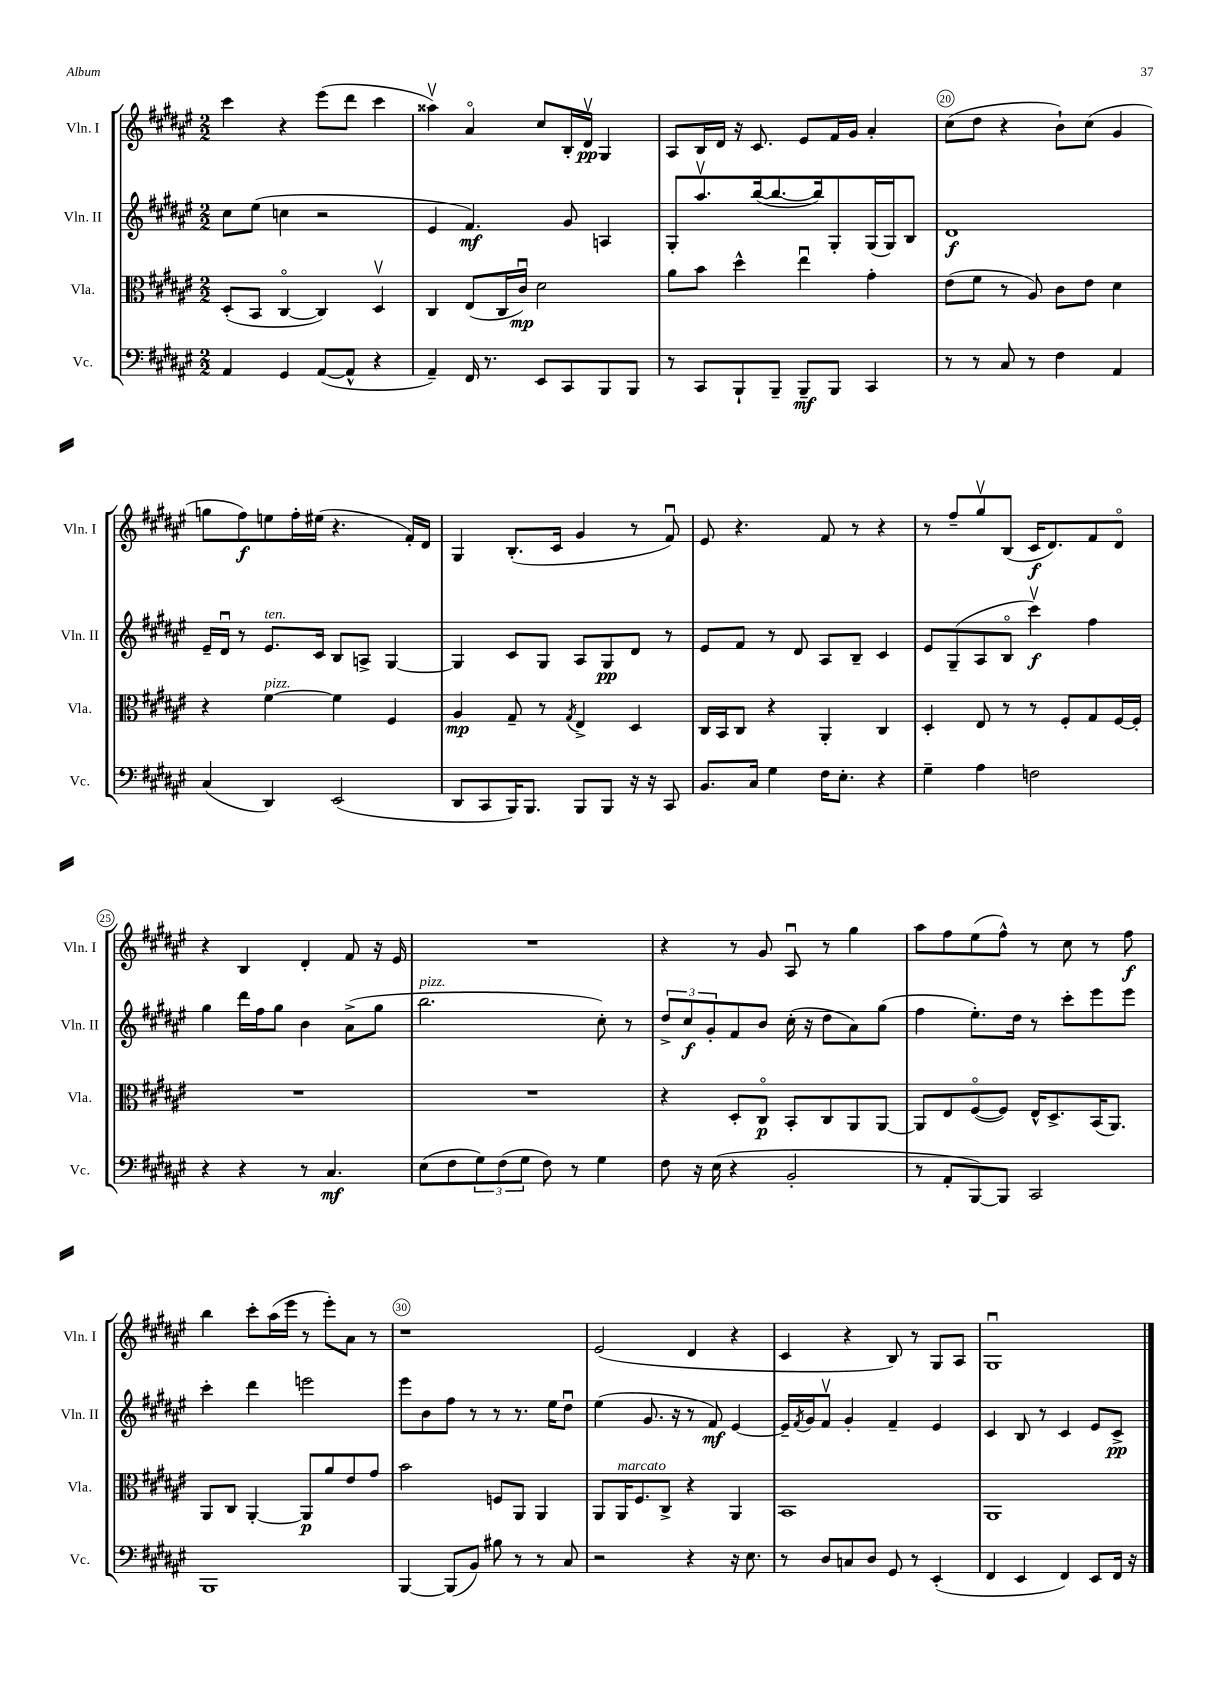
<<
\new StaffGroup <<
\new Staff = "s0" \with { instrumentName = "Vln. I" shortInstrumentName = "Vln. I" } {
    \clef treble \key fis \major \numericTimeSignature \time 2/2
    cis'''4 r4 eis'''8( dis'''8 cis'''4 |
    aisis''4\upbow) ais'4\flageolet cis''8 b16-. dis'16\upbow\pp gis4 |
    ais8 b16 dis'16 r16 cis'8. eis'8 fis'16 gis'16 ais'4-. |
    cis''8( dis''8 r4 b'8-!) cis''8( gis'4 |
    g''8 fis''8\f) e''8 fis''16-. eis''16( r4. fis'16-.) dis'16 |
    gis4 b8.-.( cis'16 gis'4 r8 fis'8\downbow) |
    eis'8 r4. fis'8 r8 r4 |
    r8 fis''8-- gis''8\upbow b8( cis'16\f dis'8.) fis'8 dis'8\flageolet |
    r4 b4 dis'4-. fis'8 r16 eis'16 |
    R1 |
    r4 r8 gis'8 ais8\downbow r8 gis''4 |
    ais''8 fis''8 eis''8( fis''8-^) r8 cis''8 r8 fis''8\f |
    b''4 cis'''8-. ais''16( eis'''16 r8 eis'''8-.) ais'8 r8 |
    r1 |
    eis'2( dis'4 r4 |
    cis'4 r4 b8) r8 gis8 ais8 |
    gis1\downbow \bar "|." |
}
\new Staff = "s1" \with { instrumentName = "Vln. II" shortInstrumentName = "Vln. II" } {
    \clef treble \key fis \major \numericTimeSignature \time 2/2
    cis''8 eis''8( c''4 r2 |
    eis'4 fis'4.\mf) gis'8 a4 |
    gis8-. ais''8.\upbow b''16~( b''8.~ b''16) gis8-. gis16( gis16) b8 |
    dis'1\f |
    eis'16-- dis'16\downbow r8 eis'8.^\markup { \italic "ten." } cis'16 b8 a8-> gis4~ |
    gis4 cis'8 gis8 ais8 gis8\pp dis'8 r8 |
    eis'8 fis'8 r8 dis'8 ais8 b8-- cis'4 |
    eis'8 gis8--( ais8 b8\flageolet cis'''4\upbow\f) fis''4 |
    gis''4 dis'''16 fis''16 gis''8 b'4 ais'8->( gis''8 |
    b''2.^\markup { \italic "pizz." } cis''8-.) r8 |
    \tuplet 3/2 { dis''8-> cis''8\f gis'8-. } fis'8 b'8 cis''16-.( r16 dis''8 ais'8) gis''8( |
    fis''4 eis''8.-.) dis''16 r8 cis'''8-. eis'''8 eis'''8 |
    cis'''4-. dis'''4 e'''2 |
    eis'''8 b'8 fis''8 r8 r8 r8. eis''16 dis''8\downbow |
    eis''4( gis'8. r16 r8 fis'8\mf) eis'4~ |
    eis'16-- \acciaccatura { fis'8 } gis'16 fis'8\upbow gis'4-. fis'4-- eis'4 |
    cis'4 b8 r8 cis'4 eis'8 cis'8->\pp \bar "|." |
}
\new Staff = "s2" \with { instrumentName = "Vla." shortInstrumentName = "Vla." } {
    \clef alto \key fis \major \numericTimeSignature \time 2/2
    dis8-.( b,8 cis4~\flageolet cis4) dis4\upbow |
    cis4 eis8( cis16 cis'16\downbow\mp) dis'2 |
    ais'8 b'8 dis''4-^ eis''4\downbow gis'4-. |
    eis'8( fis'8 r8 ais8) cis'8 eis'8 dis'4 |
    r4 fis'4~^\markup { \italic "pizz." } fis'4 fis4 |
    ais4\mp gis8-- r8 \acciaccatura { gis8 } eis4-> dis4 |
    cis16 b,16 cis8 r4 ais,4-. cis4 |
    dis4-. eis8 r8 r8 fis8-. gis8 fis16~ fis16-. |
    R1 |
    R1 |
    r4 dis8-. cis8\flageolet\p b,8-. cis8 ais,8 ais,8~ |
    ais,8 eis8 fis8~\flageolet( fis8) eis16-^ dis8.-> b,16( ais,8.) |
    ais,8 cis8 ais,4~-. ais,8\p ais'8 eis'8 gis'8 |
    b'2 f8 ais,8 ais,4 |
    ais,8 ais,16^\markup { \italic "marcato" } fis8. cis8-> r4 ais,4 |
    b,1 |
    ais,1 \bar "|." |
}
\new Staff = "s3" \with { instrumentName = "Vc." shortInstrumentName = "Vc." } {
    \clef bass \key fis \major \numericTimeSignature \time 2/2
    ais,4 gis,4 ais,8~( ais,8-^ r4 |
    ais,4--) fis,16 r8. eis,8 cis,8 b,,8 b,,8 |
    r8 cis,8 b,,8-! b,,8-- b,,8--\mf b,,8 cis,4 |
    r8 r8 cis8 r8 fis4 ais,4 |
    cis4( dis,4) eis,2( |
    dis,8 cis,8 b,,16) b,,8. b,,8 b,,8 r16 r16 cis,8 |
    b,8. cis16 gis4 fis16 eis8.-. r4 |
    gis4-- ais4 f2 |
    r4 r4 r8 cis4.\mf |
    eis8( fis8 \tuplet 3/2 { gis8) fis8( gis8 } fis8) r8 gis4 |
    fis8 r16 eis16( r4 b,2-. |
    r8 ais,8-. b,,8~) b,,8 cis,2 |
    b,,1 |
    b,,4~ b,,8( b,8) bis8 r8 r8 cis8 |
    r2 r4 r16 eis8. |
    r8 dis8 c8 dis8 gis,8 r8 eis,4-.( |
    fis,4 eis,4 fis,4) eis,8 fis,16 r16 \bar "|." |
}
>>
>>
\layout { \context { \Score currentBarNumber = #17 \override BarNumber.break-visibility = ##(#f #t #t) barNumberVisibility = #(every-nth-bar-number-visible 5) \override BarNumber.stencil = #(make-stencil-circler 0.1 0.3 ly:text-interface::print) } }
